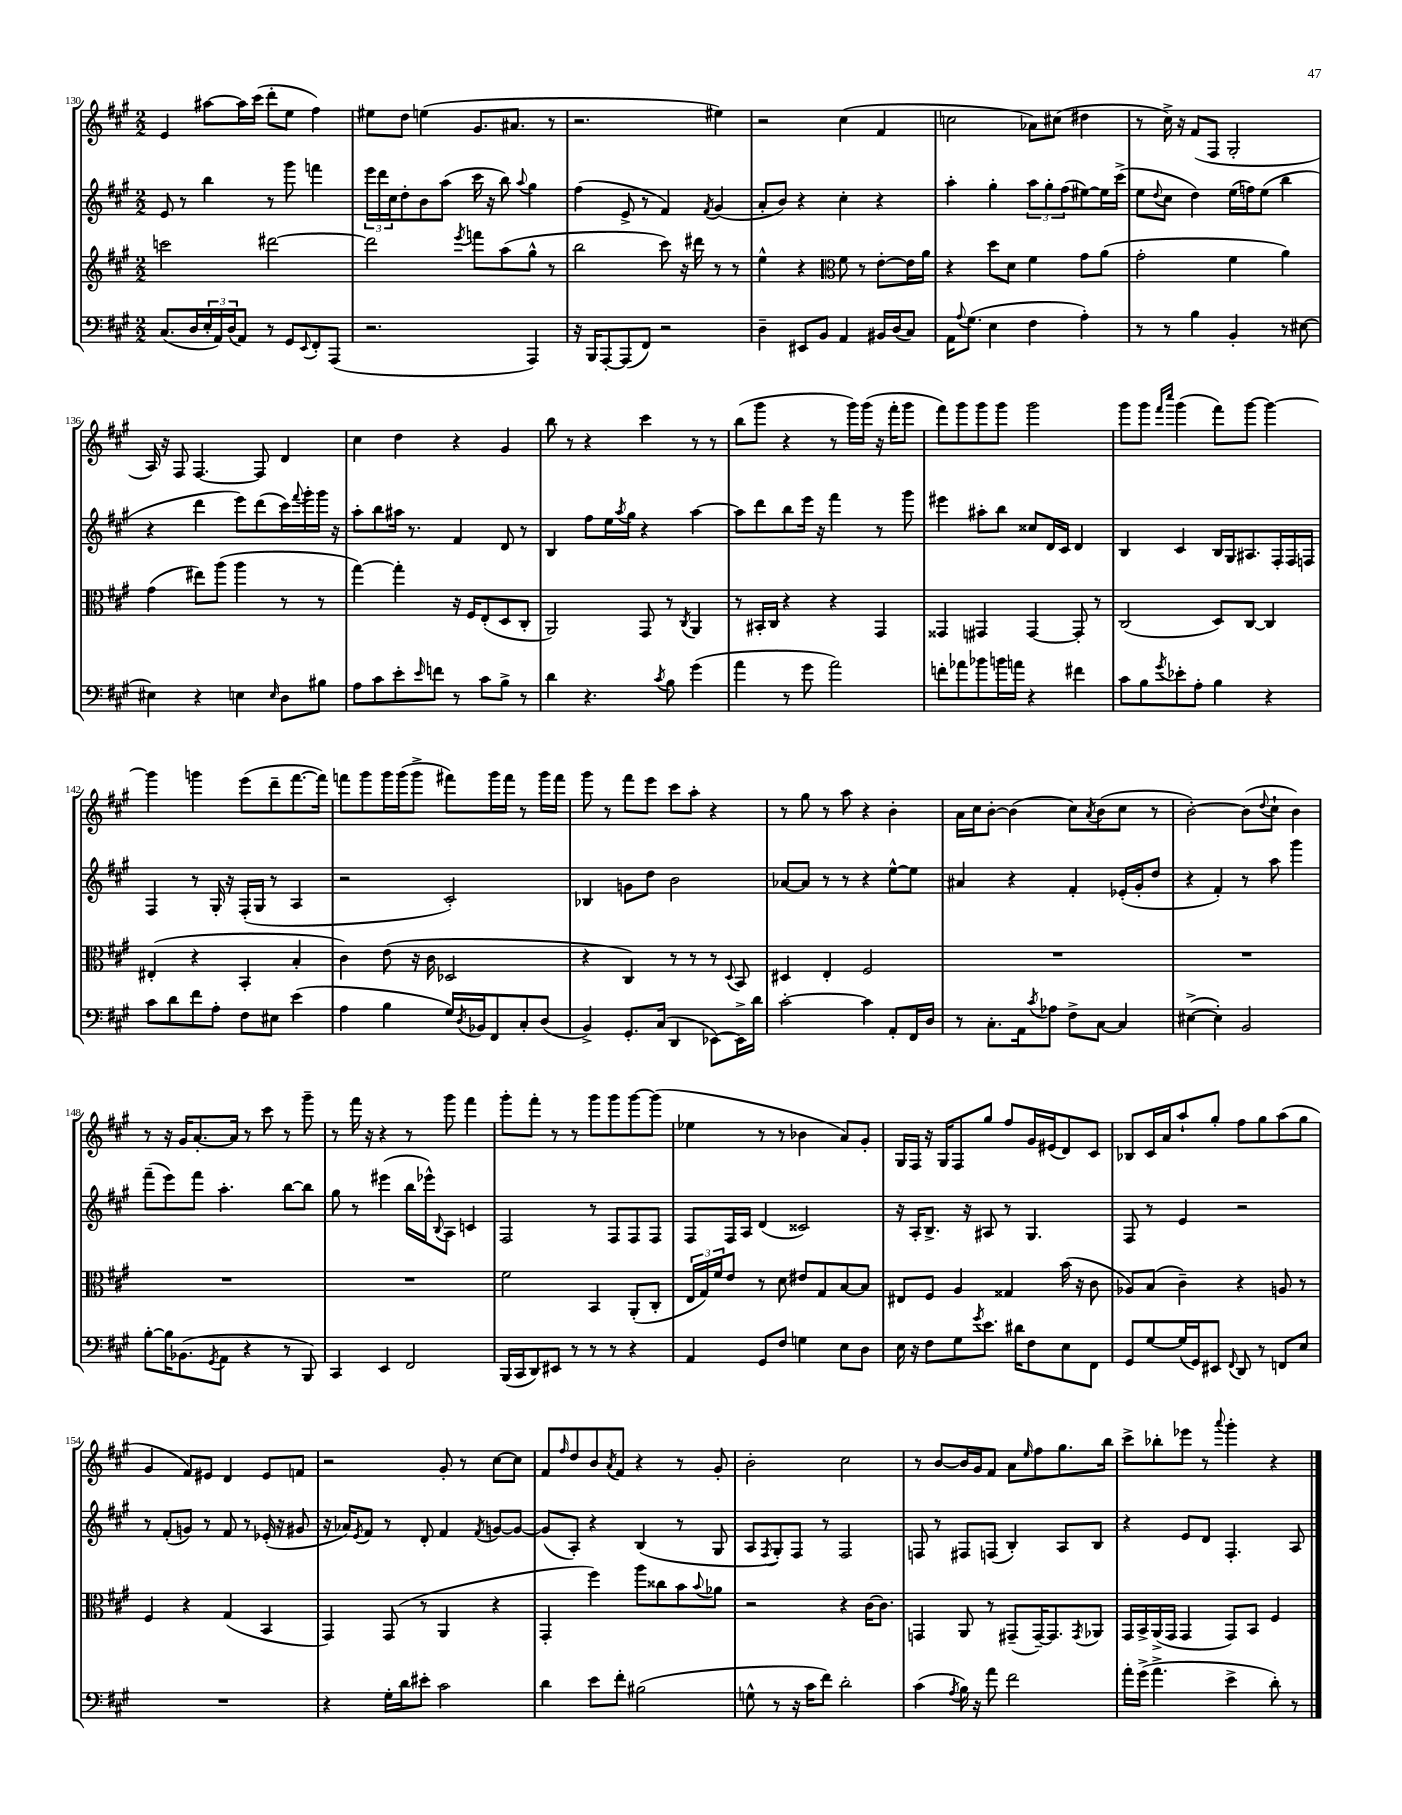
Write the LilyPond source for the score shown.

<<
\new StaffGroup <<
\new Staff = "s0" {
    \clef treble \key a \major \numericTimeSignature \time 2/2
    e'4 ais''8~ ais''16 cis'''16( d'''8-. e''8 fis''4) |
    eis''8 d''8 e''4( gis'8. ais'8. r8 |
    r2. eis''4) |
    r2 cis''4( fis'4 |
    c''2 aes'8) cis''8( dis''4 |
    r8 cis''16->) r16 fis'8( fis8 gis2-. |
    a16) r16 fis8 fis4.~ fis8 d'4 |
    cis''4 d''4 r4 gis'4 |
    b''8 r8 r4 cis'''4 r8 r8 |
    b''8( gis'''8 r4 r8 gis'''16) gis'''16( r16 fis'''16-. gis'''8 |
    fis'''8) gis'''8 gis'''8 gis'''8 gis'''2 |
    gis'''8 gis'''8 \grace { fis'''16 cis''''16 } gis'''4( fis'''8) gis'''8~ gis'''4~ |
    gis'''4 g'''4 e'''8( d'''8-- fis'''8.~ fis'''16) |
    f'''8 gis'''8 gis'''16 gis'''16( gis'''8-> fis'''8) gis'''16 fis'''16 r8 gis'''16 fis'''16 |
    gis'''8 r8 fis'''8 e'''8 cis'''8 a''8-. r4 |
    r8 gis''8 r8 a''8 r4 b'4-. |
    a'16 cis''16 b'8~-. b'4( cis''8) \acciaccatura { a'8 } b'8( cis''8 r8 |
    b'2~-.) b'8( \appoggiatura { d''8 } cis''8-! b'4) |
    r8 r16 gis'16 a'8.~-. a'16 r8 cis'''8 r8 gis'''8-- |
    r8 fis'''16 r16 r4 r8 gis'''8 fis'''4 |
    gis'''8-. fis'''8-. r8 r8 gis'''8 gis'''8 gis'''8~ gis'''8( |
    ees''4 r8 r8 bes'4 a'8) gis'8-. |
    gis16 fis16 r16 gis16 fis8 gis''8 fis''8 gis'16 eis'16( d'8) cis'8 |
    bes8 cis'16 a'16 a''8-! gis''8-. fis''8 gis''8 a''8( gis''8 |
    gis'4 fis'8) eis'8 d'4 eis'8 f'8 |
    r2 gis'8-. r8 cis''8~ cis''8 |
    fis'8 \grace { fis''16 } d''8 b'8 \acciaccatura { a'8 } fis'8 r4 r8 gis'8-. |
    b'2-. cis''2 |
    r8 b'8~ b'16 gis'16 fis'8 a'8 \grace { e''16 } fis''8 gis''8. b''16 |
    cis'''8-> bes''8-. ees'''8 r8 \appoggiatura { a'''8 } gis'''4-. r4 \bar "|." |
}
\new Staff = "s1" {
    \clef treble \key a \major \numericTimeSignature \time 2/2
    e'8 r8 b''4 r8 gis'''8 f'''4 |
    \tuplet 3/2 { e'''16 d'''16 cis''16 } d''8-. b'8 a''8( cis'''16 r16 b''8) \appoggiatura { a''8 } gis''4 |
    fis''4( e'8-> r8 fis'4) \acciaccatura { fis'8 } gis'4( |
    a'8-. b'8) r4 cis''4-. r4 |
    a''4-. gis''4-. \tuplet 3/2 { a''8 gis''8-. fis''8( } eis''8~) eis''16 cis'''16->( |
    e''8 \appoggiatura { d''8 } cis''8 d''4) e''16( f''16) e''8( b''4 |
    r4 d'''4 e'''8) d'''8( cis'''16) \appoggiatura { fis'''8 } gis'''16-. gis'''16 r16 |
    a''8-. b''8 ais''16 r8. fis'4 d'8 r8 |
    b4 fis''8 e''16 \acciaccatura { a''8 } gis''16 r4 a''4~ |
    a''8 d'''8 b''8 e'''16 r16 fis'''4 r8 gis'''8 |
    eis'''4 ais''8-. b''8 cisis''8 d'16 cis'16 d'4 |
    b4 cis'4 b16 gis16 ais8. fis16-. fis16 f16 |
    fis4 r8 gis16-. r16 fis16-.( gis16 r8 a4 |
    r2 cis'2-.) |
    bes4 g'8 d''8 b'2 |
    aes'8~ aes'8 r8 r8 r4 e''8~-^ e''8 |
    ais'4 r4 fis'4-. ees'16-.( gis'16-. d''8 |
    r4 fis'4-.) r8 a''8 gis'''4 |
    fis'''8--( e'''8) fis'''8 a''4.-. b''8~ b''8 |
    gis''8 r8 eis'''4( b''16 ees'''16-^) \appoggiatura { b8 } a8 c'4 |
    fis2 r8 fis8 fis8 fis8 |
    fis8 fis16 a16 d'4( cisis'2) |
    r16 a16-. b8.-> r16 ais8 r8 gis4. |
    fis8 r8 e'4 r2 |
    r8 fis'8-.( g'8) r8 fis'8 r8 ees'16-.( r16 gis'8 |
    r16 aes'16) \acciaccatura { e'8 } fis'8 r8 d'8-. fis'4 \acciaccatura { fis'8 } g'8~ g'8~ |
    g'8( a8-.) r4 b4( r8 gis8 |
    a8 \acciaccatura { fis8 } gis8-.) fis8 r8 fis2 |
    f8 r8 fis8 f8( b4-.) a8 b8 |
    r4 e'8 d'8 fis4.-. a8 \bar "|." |
}
\new Staff = "s2" {
    \clef treble \key a \major \numericTimeSignature \time 2/2
    c'''2 dis'''2~ |
    dis'''2 \acciaccatura { e'''8 } f'''8 a''8( gis''8-^ r8 |
    b''2 cis'''8) r16 dis'''16 r8 r8 |
    e''4-^ r4 \clef alto fis'8 r8 e'8~-. e'16 a'16 |
    r4 d''8 d'8 fis'4 gis'8 a'8( |
    gis'2-. fis'4 a'4) |
    gis'4( eis''8) a''8( a''4 r8 r8 |
    gis''4~) gis''4-. r16 fis16 e8-.( d8 cis8-. |
    a,2) gis,8 r8 \acciaccatura { cis8 } a,4 |
    r8 bis,16-. cis16 r4 r4 gis,4 |
    gisis,4 gis,4 gis,4~ gis,8-. r8 |
    cis2( d8) cis8~ cis4 |
    eis4-.( r4 b,4-. b4-. |
    cis'4) e'8( r16 cis'16 des2 |
    r4 cis4) r8 r8 r8 \appoggiatura { d8 } b,8 |
    dis4 e4-. fis2 |
    R1 |
    R1 |
    R1 |
    R1 |
    fis'2 b,4 a,8-.( cis8-. |
    \tuplet 3/2 { e16 gis16) fis'16 } e'8 r8 d'8 eis'8 gis8 b8~ b8 |
    eis8 fis8 a4 gisis4 b'16( r16 cis'8 |
    aes8) b8( cis'4--) r4 a8 r8 |
    fis4 r4 gis4( b,4 |
    gis,4) gis,8( r8 a,4 r4 |
    gis,4-. fis''4) a''8 cisis''8 b'8 \appoggiatura { b'8 } aes'8 |
    r2 r4 cis'16~ cis'8. |
    g,4 a,8 r8 gis,8--( gis,16~--) gis,8. \acciaccatura { gis,8 } aes,8 |
    gis,16 b,16-> a,16->( gis,16 gis,4 gis,8) b,8 fis4 \bar "|." |
}
\new Staff = "s3" {
    \clef bass \key a \major \numericTimeSignature \time 2/2
    cis8.( d16 \tuplet 3/2 { e16-. a,16) d16( } a,8) r8 gis,8 \appoggiatura { e,8 } fis,8-. a,,8( |
    r2. a,,4) |
    r16 b,,16 a,,8~-. a,,8( fis,8) r2 |
    d4-- eis,8 b,8 a,4 bis,16 d16( cis8) |
    a,16 \appoggiatura { a8 } gis8.( e4 fis4 a4-.) |
    r8 r8 b4 b,4-. r8 eis8~ |
    eis4 r4 e4 \grace { e16 } d8 bis8 |
    a8 cis'8 e'8-. \grace { e'16 } f'8 r8 cis'8 b8-> r8 |
    d'4 r4. \acciaccatura { cis'8 } b8 gis'4( |
    a'4 r8 gis'8 a'2) |
    f'8-. aes'8 bes'8 b'16 a'16 r4 fis'4 |
    cis'8 b8 \acciaccatura { gis'8 } ees'8-. a8-. b4 r4 |
    cis'8 d'8 fis'8 a8-. fis8 eis8 e'4( |
    a4 b4 gis16) \acciaccatura { d8 } bes,16 fis,8 cis8-. d8( |
    b,4->) gis,8.-. cis16( d,4 ees,8~) ees,16-> d'16 |
    cis'2~-. cis'4 a,8-. fis,16 d16 |
    r8 cis8.-. a,16 \acciaccatura { cis'8 } aes8 fis8-> cis8~ cis4 |
    eis4~->( eis4-.) b,2 |
    b8~-. b16 bes,8.( \acciaccatura { gis,8 } a,8 r4 r8 b,,8) |
    cis,4 e,4 fis,2 |
    b,,16( cis,16 d,8) eis,8 r8 r8 r8 r4 |
    a,4 gis,8 fis8 g4 e8 d8 |
    e16 r16 fis8 gis8 \acciaccatura { gis'8 } e'8. dis'16 fis8 e8 fis,8 |
    gis,8 gis8~ gis16( gis,16) eis,8 \appoggiatura { fis,8 } d,8 r8 f,8 e8 |
    R1 |
    r4 gis16-. d'16 eis'8-. cis'2 |
    d'4 e'8 fis'8-. bis2( |
    g8-^ r8 r16 cis'16 fis'8) d'2-. |
    cis'4( \acciaccatura { a8 } b16) r16 a'8 fis'2 |
    a'16-. gis'16->( a'4.-> e'4-> d'8-.) r8 \bar "|." |
}
>>
>>
\layout { \context { \Score currentBarNumber = #130 } }
